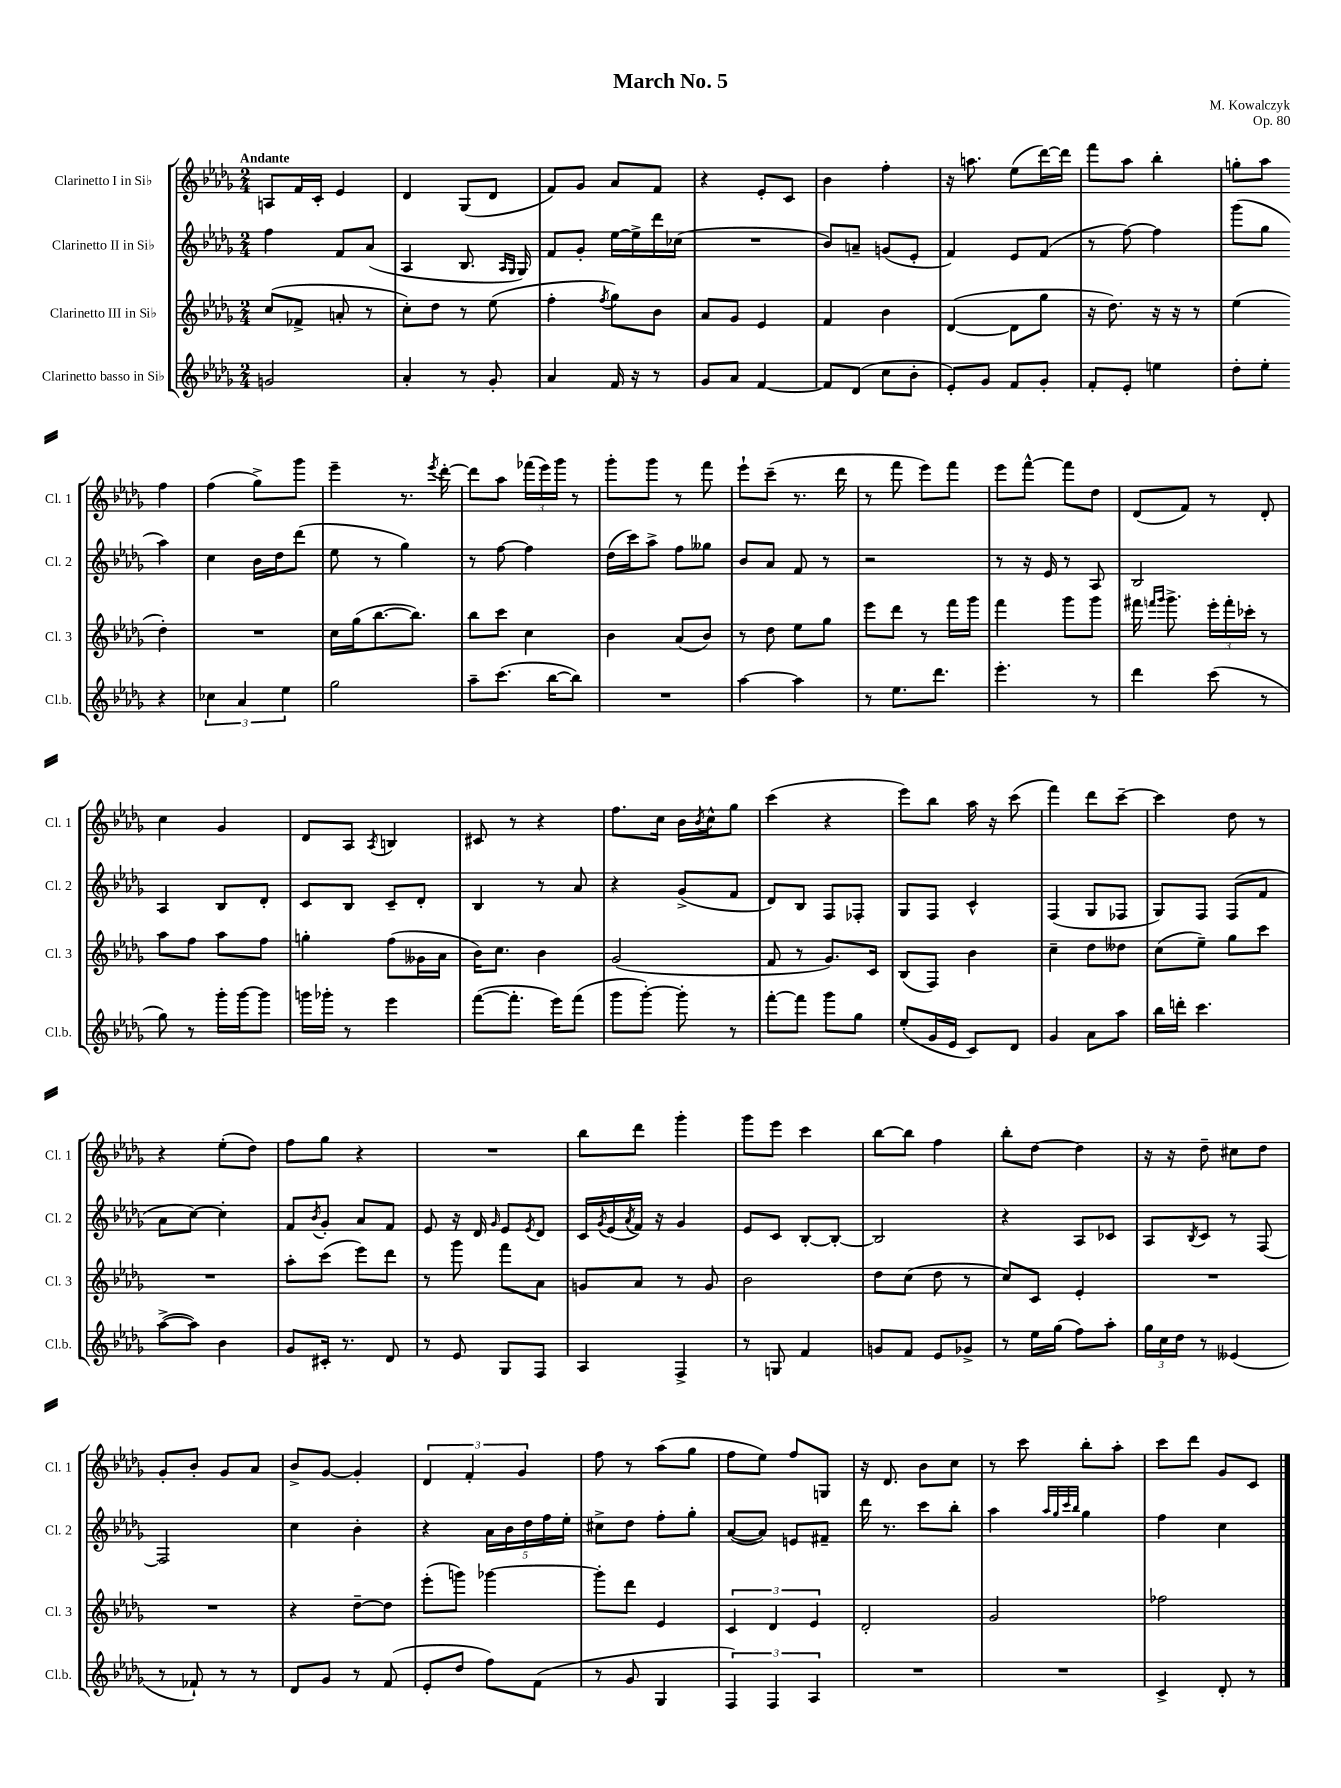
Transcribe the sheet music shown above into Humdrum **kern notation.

**kern	**kern	**kern	**kern
*staff4	*staff3	*staff2	*staff1
*clefG2	*clefG2	*clefG2	*clefG2
*k[b-e-a-d-g-]	*k[b-e-a-d-g-]	*k[b-e-a-d-g-]	*k[b-e-a-d-g-]
*M2/4	*M2/4	*M2/4	*M2/4
2g	(8cc	4ff	8A
.	8f-^	.	16f
.	.	.	16c'
.	8a'	8f	4e-
.	8r	(8a-	.
=	=	=	=
4a-'	8cc')	4A-	4d-
.	8dd-	.	.
8r	8r	8.B-	(8G-
8g-'	(8ee-	.	8d-
.	.	16qqA-	.
.	.	16qqG-	.
.	.	16G-)	.
=	=	=	=
4a-	4ff'	8f	8f)
.	.	8g-'	8g-
.	8qff	.	.
16f	8gg-)	[16ee-	8a-
16r	.	16ee-^]	.
8r	8b-	16ddd-	8f
.	.	(16cc-	.
=	=	=	=
8g-	8a-	2r	4r
8a-	8g-	.	.
[4f	4e-	.	8e-'
.	.	.	8c
=	=	=	=
8f]	4f	8b-)	4b-
(8d-	.	8a~	.
8cc	4b-	(8g	4ff'
8b-'	.	8e-'	.
=	=	=	=
8e-')	([4d-	4f)	16r
.	.	.	8.aa
8g-	.	.	.
8f	8d-]	8e-	(8ee-
8g-'	8gg-	(8f	[16ddd-)
.	.	.	16ddd-]
=	=	=	=
8f'	16r	8r	8fff
.	8.dd-)	.	.
8e-'	.	[8ff)	8aa-
4ee	16r	4ff]	4bb-'
.	16r	.	.
.	8r	.	.
=	=	=	=
8dd-'	(4ee-	(8ggg-	8gg'
8ee-'	.	8gg-	8aa-
4r	4dd-')	4aa-)	4ff
=	=	=	=
6cc-	2r	4cc	(4ff
6a-	.	.	.
.	.	16b-	8gg-^)
.	.	16dd-	.
6ee-	.	.	.
.	.	(8ddd-	8ggg-
=	=	=	=
2gg-	16cc	8ee-	4eee-~
.	(16gg-	.	.
.	[8.bb-	8r	.
.	.	4gg-)	8.r
.	8.bb-])	.	.
.	.	.	8qeee-
.	.	.	[16ddd-'
=	=	=	=
8aa-~	8bb-	8r	8ddd-]
(8.ccc	8ccc	[8ff	8aa-
.	4cc	4ff]	(24fff-
.	.	.	24eee-)
[16bb-	.	.	.
.	.	.	24ggg-
8bb-])	.	.	8r
=	=	=	=
2r	4b-	(16dd-	8ggg-'
.	.	16ccc)	.
.	.	8aa-^	8ggg-
.	(8a-	8ff	8r
.	8b-)	8gg--	8fff
=	=	=	=
[4aa-	8r	8b-	8eee-`
.	8dd-	8a-	(8ccc~
4aa-]	8ee-	8f	8.r
.	8gg-	8r	.
.	.	.	16ddd-
=	=	=	=
8r	8eee-	2r	8r
8.ee-	8ddd-	.	8fff
.	8r	.	8eee-)
8.ddd-	.	.	.
.	16fff	.	8fff
.	16ggg-	.	.
=	=	=	=
4.eee-'	4fff	8r	8eee-
.	.	16r	[8fff^^
.	.	16e-	.
.	8ggg-	8r	8fff]
8r	8ggg-	8A-	8dd-
=	=	=	=
4ddd-	16fff#	2B-	(8d-
.	16qqfff	.	.
.	16qqggg-	.	.
.	8.ggg-^	.	.
.	.	.	8f)
(8ccc	24eee-'	.	8r
.	24fff'	.	.
.	24ccc-'	.	.
8r	8r	.	8d-'
=	=	=	=
8gg-)	8aa-	4A-	4cc
8r	8ff	.	.
16ggg-'	8aa-	8B-	4g-
[16ggg-	.	.	.
8ggg-]	8ff	8d-'	.
=	=	=	=
16ggg	4gg'	8c	8d-
16ggg-'	.	.	.
8r	.	8B-	8A-
.	.	.	8qA-
4eee-	(8ff	8c~	4B
.	16g--	8d-'	.
.	16a-	.	.
=	=	=	=
([8fff	16b-)	4B-	8c#
.	8.cc	.	.
8.fff']	.	.	8r
.	4b-	8r	4r
16eee-)	.	.	.
(8fff	.	8a-	.
=	=	=	=
8ggg-	(2g-	4r	8.ff
[8ggg-')	.	.	.
.	.	.	16cc
8ggg-']	.	(8g-^	16b-
.	.	.	8qb-
.	.	.	16cc^^
8r	.	8f	8gg-
=	=	=	=
[8fff'	8f	8d-)	(4ccc
8fff]	8r	8B-	.
8ggg-	8.g-)	8F	4r
8gg-	.	8F-'	.
.	16c	.	.
=	=	=	=
(8ee-'	(8B-	8G-	8eee-)
16g-	8F)	8F	8bb-
16e-	.	.	.
8c)	4b-	4c^^	16aa-
.	.	.	16r
8d-	.	.	(8ccc
=	=	=	=
4g-	4cc~	(4F	4fff)
8a-	8dd-	8G-	8ddd-
8aa-	8dd--	8F-	[8ccc~
=	=	=	=
16bb-	(8cc	8G-)	4ccc]
16ddd'	.	.	.
4.ccc	8ee-~)	8F	.
.	8gg-	(8F	8dd-
.	8ccc	8f	8r
=	=	=	=
([8aa-^	2r	8a-	4r
8aa-])	.	[8cc)	.
4b-	.	4cc']	(8ee-'
.	.	.	8dd-)
=	=	=	=
8g-	8aa-'	8f	8ff
.	.	8qb-	.
16c#'	(8ccc	8g-'	8gg-
8.r	.	.	.
.	8eee-)	8a-	4r
8d-	8ddd-	8f	.
=	=	=	=
8r	8r	8e-	2r
8e-	8ggg-	16r	.
.	.	16d-	.
.	.	16qqg-	.
8G-	8fff	8e-	.
.	.	8qe-	.
8F	8a-	8d-	.
=	=	=	=
4A-	8g	16c	8bb-
.	.	8qg-	.
.	.	(16e-	.
.	.	8qa-	.
.	8a-	16f)	8ddd-
.	.	16r	.
4F^	8r	4g-	4ggg-'
.	8g	.	.
=	=	=	=
8r	2b-	8e-	8ggg-
8G	.	8c	8eee-
4f	.	[8B-'	4ccc
.	.	8B-'_	.
=	=	=	=
8g	8dd-	2B-]	[8bb-
8f	(8cc	.	8bb-]
8e-	8dd-	.	4ff
8g-^	8r	.	.
=	=	=	=
8r	8cc)	4r	8bb-'
16ee-	8c	.	[8dd-
(16gg-	.	.	.
8ff)	4e-'	8A-	4dd-]
8aa-'	.	8c-	.
=	=	=	=
24gg-	2r	8A-	16r
24cc	.	.	.
.	.	.	16r
24dd-	.	.	.
.	.	8qB-	.
8r	.	8c	8dd-~
(4e--	.	8r	8cc#
.	.	[8F	8dd-
=	=	=	=
8r	2r	2F]	8g-'
8f-`)	.	.	8b-'
8r	.	.	8g-
8r	.	.	8a-
=	=	=	=
8d-	4r	4cc	8b-^
8g-	.	.	[8g-
8r	[8dd-~	4b-'	4g-']
(8f	8dd-]	.	.
=	=	=	=
8e-'	(8eee-'	4r	6d-
8dd-	8ggg)	.	.
.	.	.	6f'
8ff)	[4ggg-	20a-	.
.	.	20b-	.
.	.	.	6g-
.	.	20dd-	.
(8f	.	.	.
.	.	20ff	.
.	.	20ee-'	.
=	=	=	=
8r	8ggg-']	8cc#^	8ff
8g-	8ddd-	8dd-	8r
4G-	4e-	8ff'	(8aa-
.	.	8gg-'	8gg-
=	=	=	=
6F)	6c	([8a-	8ff
.	.	8a-])	8ee-)
6F	6d-	.	.
.	.	8e	8ff
6A-	6e-	.	.
.	.	8f#~	8G
=	=	=	=
2r	2d-'	16ddd-	16r
.	.	8.r	8.d-
.	.	8ccc	8b-
.	.	8bb-'	8cc
=	=	=	=
2r	2g-	4aa-	8r
.	.	.	8ccc
.	.	32qqaa-	.
.	.	32qqgg-	.
.	.	32qqccc	.
.	.	32qqbb-	.
.	.	4gg-	8bb-'
.	.	.	8aa-'
=	=	=	=
4c^	2ff-	4ff	8ccc
.	.	.	8ddd-
8d-'	.	4cc	8g-
8r	.	.	8c
==	==	==	==
*-	*-	*-	*-
